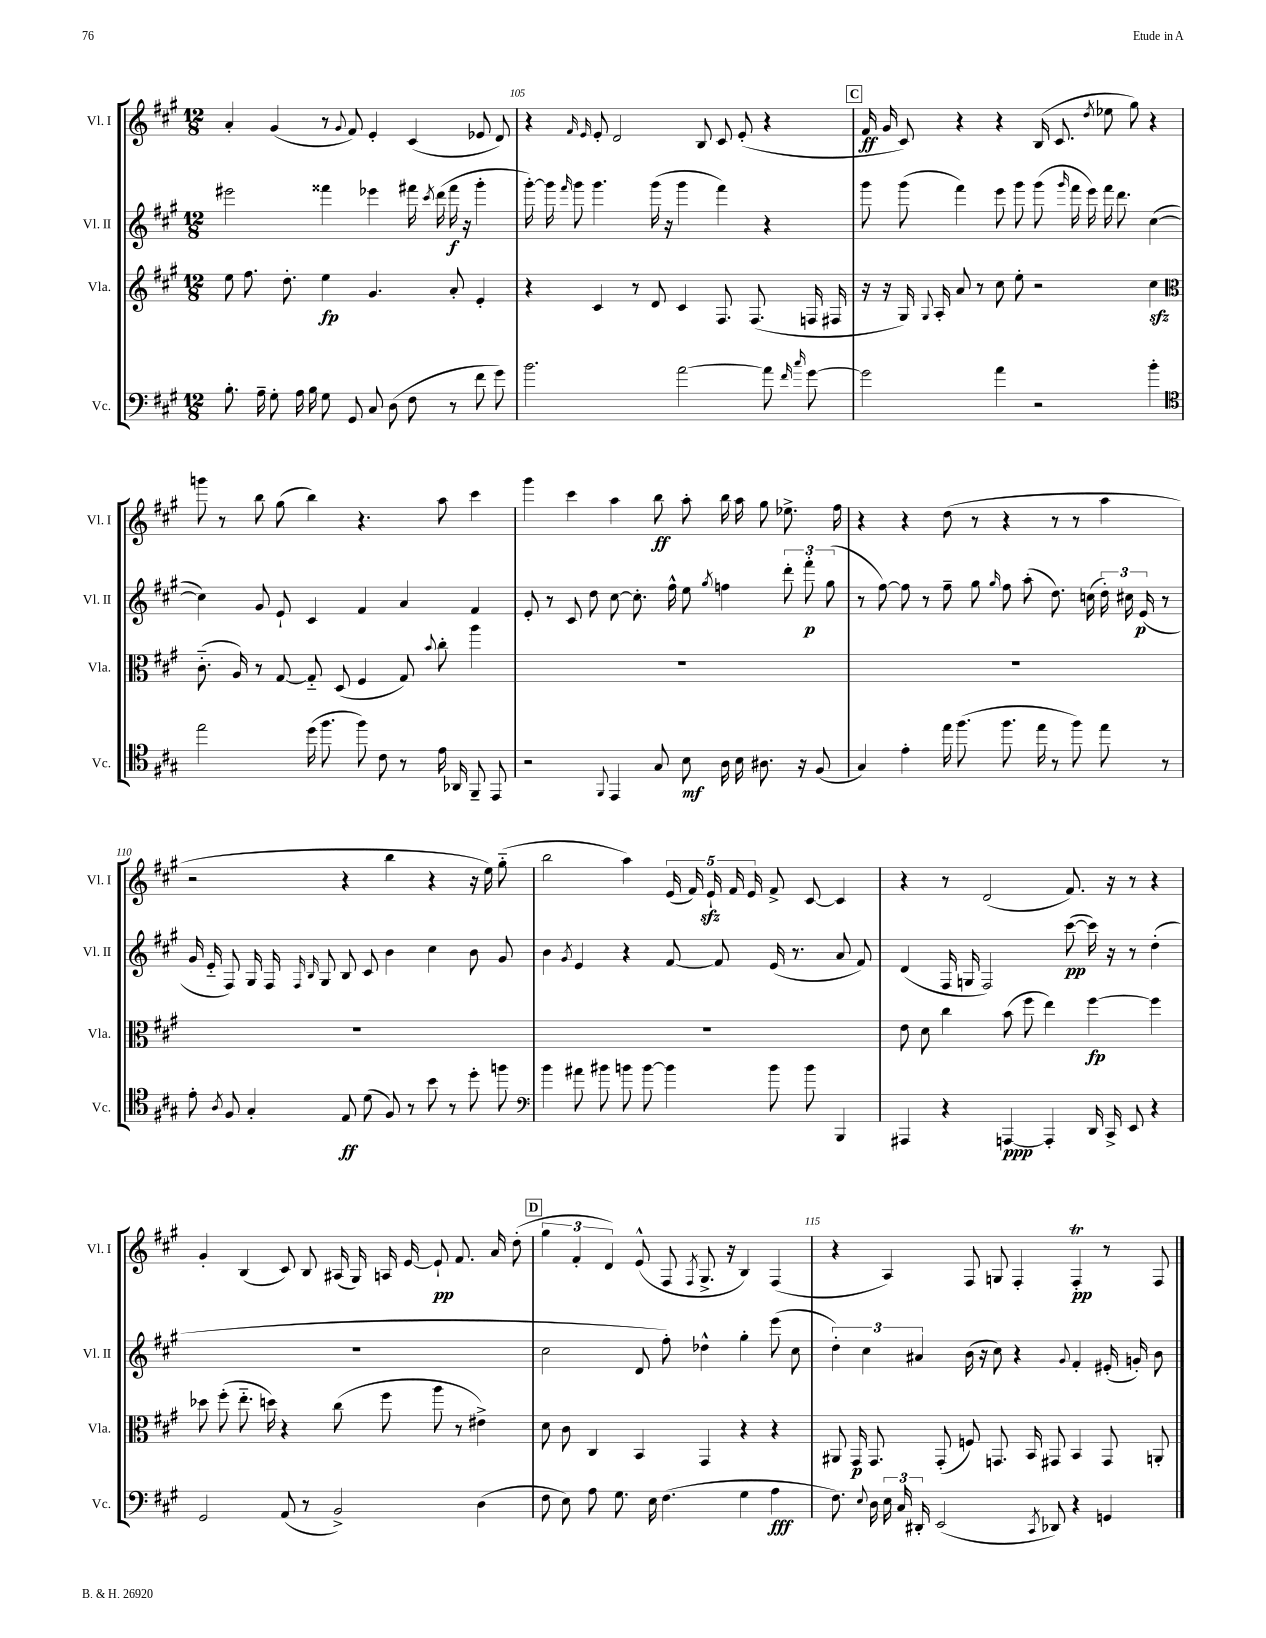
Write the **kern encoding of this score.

**kern	**kern	**kern	**kern
*staff4	*staff3	*staff2	*staff1
*clefF4	*clefG2	*clefG2	*clefG2
*k[f#c#g#]	*k[f#c#g#]	*k[f#c#g#]	*k[f#c#g#]
*M12/8	*M12/8	*M12/8	*M12/8
8.B'\	8ee\	2eee#\	4a'/
.	8.ff#\	.	.
16A~\	.	.	.
8G#'\	.	.	(4g#/
.	8.dd'\	.	.
16A\	.	.	.
16B\	.	.	.
8G#\	4ee\	4fff##\	8r
.	.	.	8qqg#/
8GG#/	.	.	8f#/)
8C#/	4.g#/	4eee-\	4e'/
(8D\	.	.	.
8F#\	.	16fff#\	(4c#/
.	.	8qccc#/	.
.	.	(16ddd\	.
8r	8a'/	16fff#\	.
.	.	16r	.
8f#\	4e'/	4ggg#'\	8e-/
8g#\)	.	.	8d/)
=	=	=	=
2.b\	4r	[16ggg#'\)	4r
.	.	16ggg#\]	.
.	.	16qqfff#/	.
.	.	8ggg#\	.
.	.	.	16qqf#/
.	.	.	16qqe/
.	4c#/	4.ggg#\	8e'/
.	.	.	2d/
.	8r	.	.
.	8d/	(16ggg#\	.
.	.	16r	.
[2a\	4c#/	4ggg#\	.
.	.	.	8B/
.	8.F#/	4fff#\)	8c#/
.	.	.	(8e'/
.	(8.F#/	.	.
8a\]	.	4r	4r
16qqf#/	.	.	.
16qqcc#/	.	.	.
[8g#\	16F/	.	.
.	16F#/	.	.
=	=	=	=
2g#\]	16r	8ggg#\	16f#/
.	16r	.	16g#/
.	16G#/)	(8ggg#\	8c#/)
.	8qqG#/	.	.
.	16A'/	.	.
.	8a/	4fff#\)	4r
.	8r	.	.
4a\	8cc#\	8eee\	4r
.	8ee'\	8ggg#\	.
2r	2r	(8ggg#\	(16B/
.	.	.	8.c#/
.	.	16qqggg#/	.
.	.	16fff#\	.
.	.	16eee\)	.
.	.	.	8qdd/
.	.	16fff#\	8ee-\
.	.	8.ddd\	.
.	.	.	8gg#\)
4b'\	4cc#\	([4cc#\	4r
=	=	=	=
*clefC4	*clefC3	*	*
2ee\	(8.c#'~\	4cc#\])	8ggg\
.	.	.	8r
.	16A/)	.	.
.	8r	8g#/	8bb\
.	[8G#/	8e`/	(8gg#\
(16dd\	8G#'~/]	4c#/	4bb\)
8.ff#\	.	.	.
.	(8D/	.	.
8ff#\)	4F#/	4f#/	4.r
8c#\	.	.	.
8r	8G#/)	4a/	.
.	8qqb/	.	.
16e\	8cc#'\	.	8aa\
16AA-/	.	.	.
8FF#~/	4aa\	4f#/	4ccc#\
8EE/	.	.	.
=	=	=	=
2r	1.r	8e'/	4ggg#\
.	.	8r	.
.	.	8c#/	4ccc#\
.	.	8dd\	.
8qqFF#/	.	.	.
4EE/	.	[8cc#\	4aa\
.	.	8.cc#'\]	.
8G#/	.	.	8bb\
.	.	16ff#^^\	.
8B\	.	8ee\	8aa'\
.	.	8qgg#/	.
16A\	.	4ff\	16bb\
16B\	.	.	16aa\
8.A#\	.	.	8gg#\
.	.	12ddd'\	8.ee-^\
16r	.	.	.
.	.	12fff#'\	.
(8F#/	.	.	.
.	.	(12gg#\	.
.	.	.	16ff#\
=	=	=	=
4G#/)	1.r	8r	4r
.	.	[8ff#\)	.
4e'\	.	8ff#\]	4r
.	.	8r	.
16ee\	.	8ff#~\	(8dd\
(8.ff#\	.	.	.
.	.	8gg#\	8r
.	.	16qqgg#/	.
8.ff#\	.	8ff#\	4r
.	.	(8aa'\	.
16ee\	.	.	.
8r	.	8.dd\)	8r
8ff#\)	.	.	8r
.	.	(16cc\	.
8ee\	.	24dd'\)	4aa\
.	.	24cc#\	.
.	.	(24e/	.
8r	.	8r	.
=	=	=	=
8e'\	1.r	16g#/	2r
.	.	16e'~/	.
8qA/	.	.	.
8F#/	.	8F#/)	.
4G#'/	.	16G#/	.
.	.	16F#/	.
.	.	16qqF#/	.
.	.	16qqB/	.
.	.	8G#/	.
8E/	.	8B/	4r
(8d\	.	8c#/	.
8F#/)	.	4b\	4bb\
8r	.	.	.
8b\	.	4cc#\	4r
8r	.	.	.
8dd'\	.	8b\	16r
.	.	.	16ee\)
8ff\	.	8g#/	(8gg#'~\
=	=	=	=
*clefF4	*	*	*
4b\	1.r	4b\	2bb\
.	.	8qg#/	.
8a#\	.	4e/	.
8b#\	.	.	.
8b\	.	4r	4aa\)
[8b\	.	.	.
4b\]	.	[8f#/	(20e/
.	.	.	20f#/)
.	.	.	20e`/
.	.	8f#/]	.
.	.	.	20f#/
.	.	.	20e/
8b\	.	(16e/	8f#^/
.	.	8.r	.
8b\	.	.	[8c#/
4BBB/	.	8a/	4c#/]
.	.	8f#/)	.
=	=	=	=
4AAA#/	8e\	(4d/	4r
.	8d\	.	.
4r	4cc#\	16F#/	8r
.	.	16G/	.
.	.	2F#/)	(2d/
[4AAA/	(8b\	.	.
.	8ff#\	.	.
4AAA'/]	4ee\)	.	.
.	.	([8ccc#\	8.f#/)
16DD/	[4ff#\	16ccc#\])	.
16CC#^/	.	16r	16r
8EE/	.	8r	8r
4r	4ff#\]	(4dd'\	4r
=	=	=	=
2GG#/	8dd-\	1.r	4g#'/
.	(8ff#'\	.	.
.	8.ee'~\	.	(4B/
.	16dd\)	.	.
(8AA/	4r	.	8c#/)
8r	.	.	8B/
2BB^/)	(8cc#\	.	(16A#/
.	.	.	16G#/)
.	8ff#\	.	16A/
.	.	.	[16e/
.	8aa\	.	8e`/]
.	8r	.	8.f#/
(4D\	4e#^\)	.	.
.	.	.	16a/
.	.	.	(8dd'\
=	=	=	=
8F#\	8d\	2cc#\	6gg#\
8E\)	8c#\	.	.
.	.	.	6f#'/
8A\	4C#/	.	.
.	.	.	6d/)
8.G#\	.	.	.
.	4BB/	8d/	(8e^^/
16E\	.	.	.
(4.F#\	.	8ff#'\)	8F#/
.	.	.	8qF#/
.	4GG#/	4dd-^^\	8.G#^/
.	.	.	16r
4G#\	4r	4gg#'\	4B/)
4A\	4r	(8eee\	(4F#/
.	.	8cc#\	.
=	=	=	=
8.F#\)	8AA#/	6dd'\)	4r
.	16GG#/	.	.
.	.	6cc#\	.
8qqE/	.	.	.
16D\	8.GG#/	.	.
24E\	.	.	4A/)
24C#/	.	.	.
24DD#'/	.	6a#/	.
(2EE/	(8GG#'/	.	.
.	8F/)	(16b\	8F#/
.	.	16r	.
.	8.GG/	8cc#\)	8G/
.	.	4r	4F#'/
.	16BB/	.	.
8qCC#/	.	.	.
8DD-/)	8GG#/	.	.
.	.	8qqg#/	.
4r	4BB/	4f#'/	4F#'/
4GG/	8GG#/	(16e#'/	8r
.	.	16g'/)	.
.	8AA'/	8b\	8F#/
==	==	==	==
*-	*-	*-	*-
